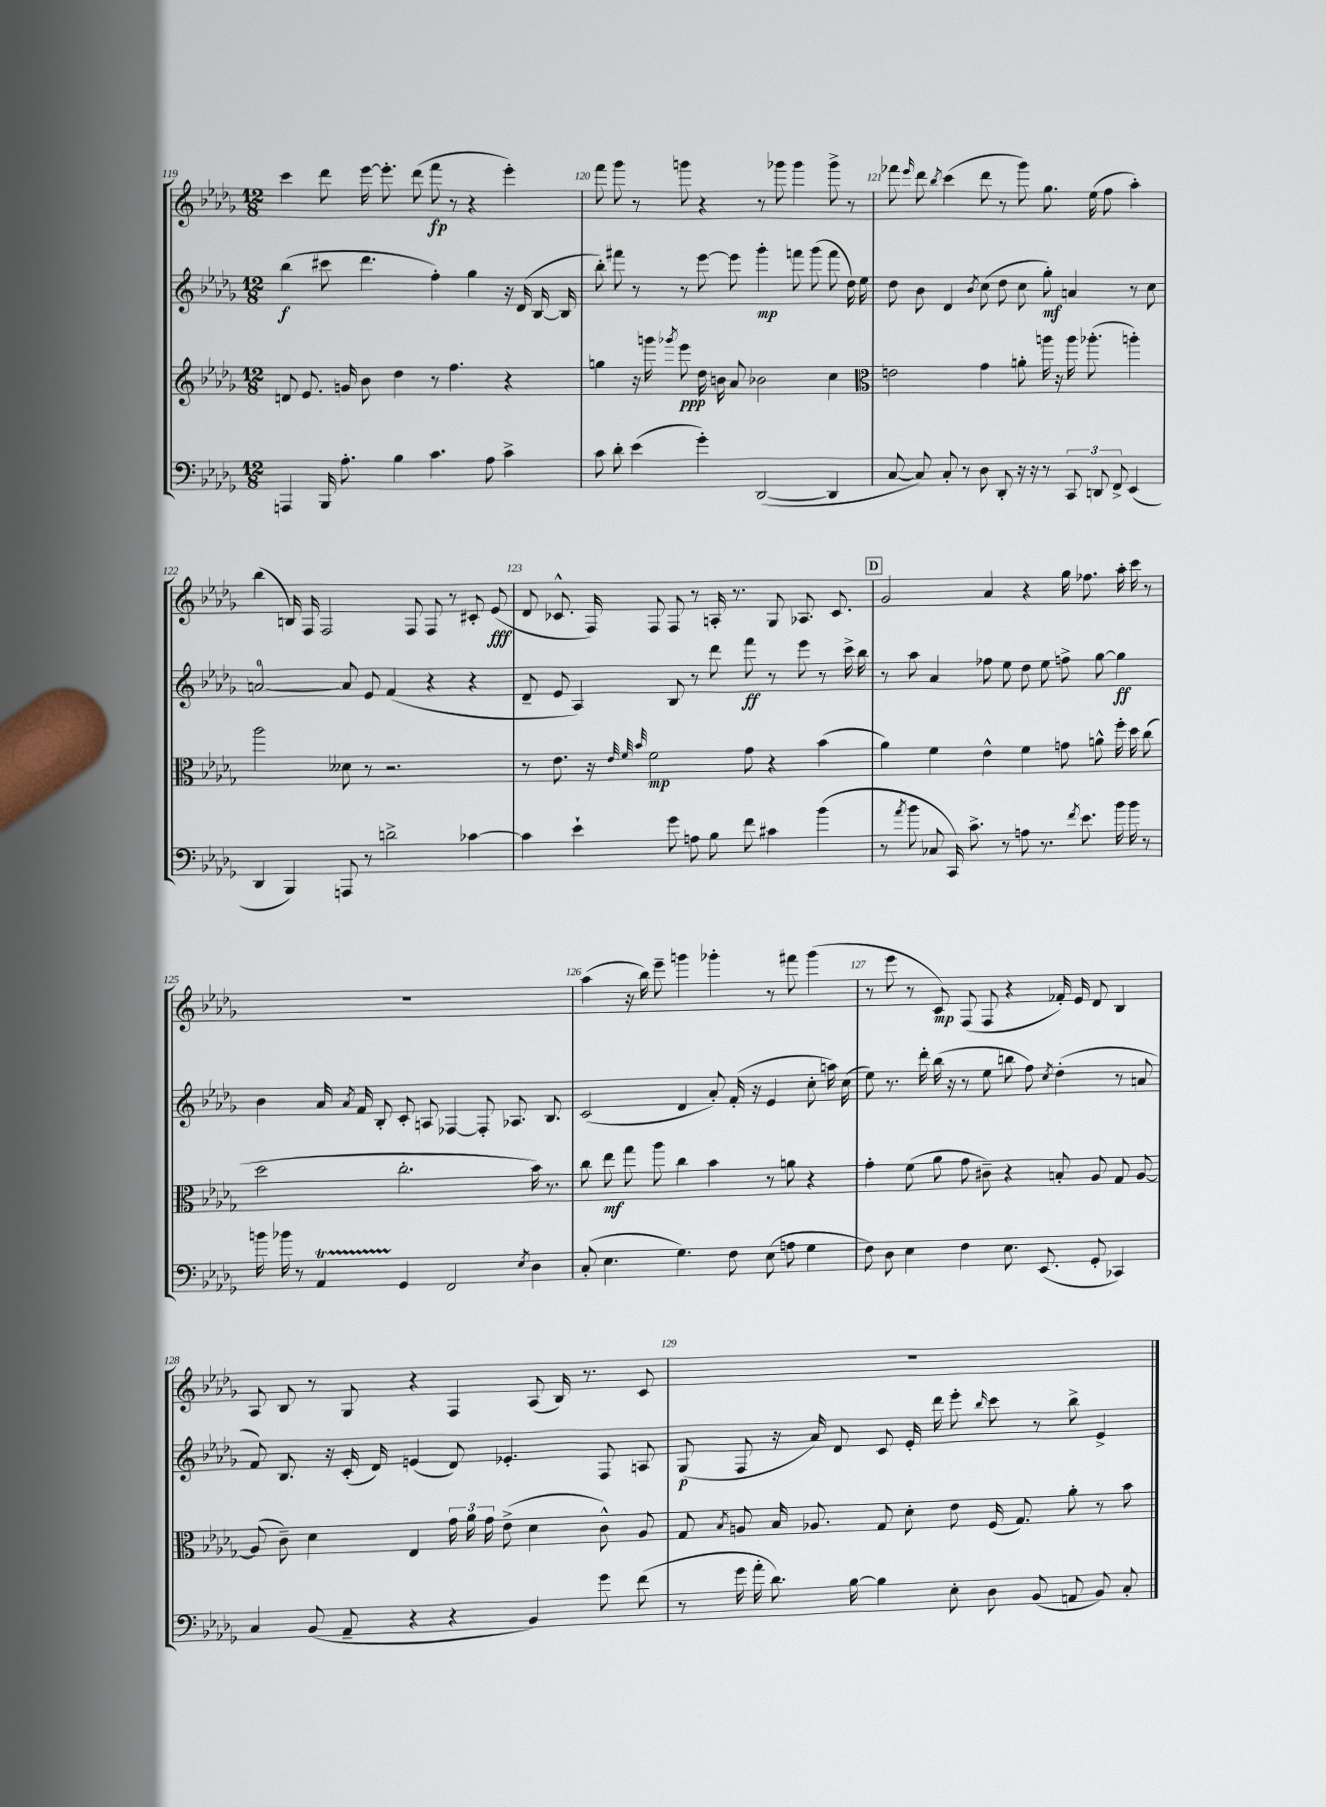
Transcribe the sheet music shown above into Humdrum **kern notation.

**kern	**kern	**dynam	**kern	**dynam	**kern	**dynam
*part4	*part3	*part3	*part2	*part2	*part1	*part1
*staff4	*staff3	*staff3	*staff2	*staff2	*staff1	*staff1
*clefF4	*clefG2	*	*clefG2	*	*clefG2	*
*k[b-e-a-d-g-]	*k[b-e-a-d-g-]	*	*k[b-e-a-d-g-]	*	*k[b-e-a-d-g-]	*
*M12/8	*M12/8	*	*M12/8	*	*M12/8	*
=119	=119	=119	=119	=119	=119	=119
4AAAn/	8dn/	.	(4bb-\	f	4ccc\	.
.	8.e-/	.	.	.	.	.
16BBB-/	.	.	8ccc#X\	.	8ddd-\	.
8.A-'\	16gn/	.	.	.	.	.
.	8b-\	.	4.ddd-\	.	[16eee-\	.
.	.	.	.	.	8.eee-'\]	.
4B-\	4dd-\	.	.	.	.	.
.	.	.	.	.	(8ddd-\	.
4.c\	8r	.	4ff'\)	.	8fff\	fp
.	4.ff\	.	.	.	8r	.
.	.	.	4gg-\	.	4r	.
8A-\	.	.	.	.	.	.
4c^\	4r	.	16r	.	4eee-'\)	.
.	.	.	(16d-/	.	.	.
.	.	.	[16B-/	.	.	.
.	.	.	16B-/]	.	.	.
=120	=120	=120	=120	=120	=120	=120
8c\	4ggn\	.	8bb-'\)	.	8fff\	.
8d-'\	.	.	8fff#X\	.	8ggg-\	.
(4e-\	16r	.	8r	.	8r	.
.	16gggn\	.	.	.	.	.
.	8qggg-X/	.	.	.	.	.
.	8eee-\	ppp	8r	.	8gggn\	.
4g-'\)	16dd-\	.	[8eee-\	.	4r	.
.	16bn\	.	.	.	.	.
.	8a-/	.	8eee-\]	.	.	.
([2DD-/	2b-X\	.	4ggg-'\	mp	8r	.
.	.	.	.	.	8ggg-X\	.
.	.	.	8fffn\	.	4ggg-\	.
.	.	.	(8ggg-\	.	.	.
4DD-/]	4cc\	.	8fff\	.	8ggg-^\	.
.	.	.	16dd-\)	.	8r	.
.	.	.	16ee-\	.	.	.
=121	=121	=121	=121	=121	=121	=121
*	*clefC3	*	*	*	*	*
[8C/	2en\	.	8dd-\	.	8fff-X\	.
.	.	.	.	.	16qqeee-/	.
8C/])	.	.	8b-\	.	8ddd-\	.
.	.	.	.	.	8qbb-/	.
8C'/	.	.	4d-/	.	(4ccc\	.
8r	.	.	.	.	.	.
.	.	.	8qb-/	.	.	.
8D-\	4g-\	.	(8cc\	.	8ddd-\	.
8DD-'/	.	.	8dd-\	.	8r	.
16r	8an'\	.	8cc\	.	8ggg-\)	.
16r	.	.	.	.	.	.
8r	16aan\	.	8gg-'\)	mf	8.gg-\	.
.	16r	.	.	.	.	.
12CC/	16aa\	.	4an/	.	.	.
.	(8.aa-X'\	.	.	.	(16ee-\	.
12DDn/	.	.	.	.	.	.
.	.	.	.	.	8ff\	.
12FF^/	.	.	.	.	.	.
(4EE-/	4aan'\)	.	8r	.	4aa-'\)	.
.	.	.	8cc\	.	.	.
!!LO:LB:g=z
=122	=122	=122	=122	=122	=122	=122
4DD-/	2aa-\	.	[2an/	.	(4bb-\	.
4BBB-/)	.	.	.	.	16Bn/)	.
.	.	.	.	.	16F/	.
.	.	.	.	.	2F/	.
8AAAn/	8d--X\	.	8a/]	.	.	.
8r	8r	.	8e-/	.	.	.
2dn^\	2.r	.	(4f/	.	.	.
.	.	.	.	.	8F/	.
.	.	.	4r	.	8F/	.
.	.	.	.	.	8r	.
[4c-X\	.	.	4r	.	8c#X'/	.
.	.	.	.	.	(8e-/	fff
=123	=123	=123	=123	=123	=123	=123
4c-\]	8r	.	8d-~/	.	8d-/	.
.	8.e-\	.	8e-/	.	8.c-X^^/	.
4e-`\	.	.	4A-/)	.	.	.
.	16r	.	.	.	16F/)	.
.	32qqe-/	.	.	.	.	.
.	32qqf/	.	.	.	.	.
.	32qqb-/	.	.	.	.	.
.	2f\	mp	.	.	8F/	.
8g-\	.	.	8B-/	.	8F/	.
8An\	.	.	8r	.	8r	.
8B-\	.	.	8ddd-\	.	16An'/	.
.	.	.	.	.	8.r	.
8f\	8g-\	.	8fff\	ff	.	.
4c#X\	4r	.	8r	.	8G-/	.
.	.	.	8eee-\	.	8.A-X/	.
(4b-\	(4b-\	.	8r	.	.	.
.	.	.	.	.	8.c-/	.
.	.	.	16ccc^\	.	.	.
.	.	.	16bb-\	.	.	.
!!LO:REH:place=s1:t=D
=124	=124	=124	=124	=124	=124	=124
8r	4a-\)	.	8r	.	2g-/	.
8qa-/	.	.	.	.	.	.
8b-\	.	.	8aa-\	.	.	.
8C-X/	4f\	.	4a-/	.	.	.
16CC/)	.	.	.	.	.	.
8.c^\	.	.	.	.	.	.
.	4e-^^\	.	8ff-X\	.	4a-/	.
8r	.	.	8ee-\	.	.	.
8An\	4f\	.	8dd-\	.	4r	.
8.r	.	.	8ee-\	.	.	.
.	8gn\	.	8ffn^\	.	16gg-\	.
8qf/	.	.	.	.	.	.
8.e-\	.	.	.	.	8.ff-X\	.
.	8an^^\	.	[8gg-\	.	.	.
16b-\	16ff'\	.	4gg-\]	ff	16aa-'\	.
16b-\	16dd-\	.	.	.	16ccc\	.
8r	(8cc\	.	.	.	8r	.
!!LO:LB:g=z
=125	=125	=125	=125	=125	=125	=125
16bn\	2dd-\	.	4b-\	.	1.r	.
16b-X\	.	.	.	.	.	.
8r	.	.	.	.	.	.
4AA-T/	.	.	16a-/	.	.	.
.	.	.	8qa-/	.	.	.
.	.	.	16f/	.	.	.
.	.	.	8B-'/	.	.	.
4GG-/	2.cc'\	.	8c'/	.	.	.
.	.	.	8An/	.	.	.
2FF/	.	.	[4F-X/	.	.	.
.	.	.	8F-'/]	.	.	.
.	.	.	8.A-X/	.	.	.
8qE-/	.	.	.	.	.	.
4D-\	16b-\)	.	.	.	.	.
.	8.r	.	8.B-/	.	.	.
=126	=126	=126	=126	=126	=126	=126
(8C'/	8cc\	.	(2c/	.	(4aa-\	.
4.E-\	8ee-\	mf	.	.	.	.
.	8gg-\	.	.	.	16r	.
.	.	.	.	.	16bb-\)	.
.	8aa-\	.	.	.	8eee-~\	.
4.G-\)	4cc\	.	4d-/	.	4gggn\	.
.	4b-\	.	8a-'/)	.	4ggg-X'\	.
8F\	.	.	(16f'/	.	.	.
.	.	.	16r	.	.	.
(8E-\	8r	.	4e-/	.	8r	.
8An\	8an\	.	.	.	8fff#X\	.
4G-\	4r	.	8cc'\	.	(4ggg-\	.
.	.	.	16aan\)	.	.	.
.	.	.	(16cc\	.	.	.
=127	=127	=127	=127	=127	=127	=127
8F\)	4g-'\	.	8ee-\)	.	8r	.
8D-\	.	.	8.r	.	8eee-\	.
4E-\	(8f\	.	.	.	8r	.
.	.	.	16ddd-'\	.	.	.
.	8a-\	.	(16bb-\	.	8c/)	mp
.	.	.	16r	.	.	.
4F\	8g-\	.	8r	.	(8F/	.
.	8c#X~\)	.	8ee-\	.	8F/	.
8.E-\	4r	.	8bbn\	.	4r	.
.	.	.	8ff\)	.	.	.
(8.EE-/	.	.	.	.	.	.
.	.	.	8qcc/	.	.	.
.	8Bn'/	.	(4dd-'\	.	16f-X'/)	.
.	.	.	.	.	16e-/	.
8GG-'/	8A-/	.	.	.	8d-/	.
4CC-X/)	8G-/	.	8r	.	4B-/	.
.	[8A-/	.	8an/	.	.	.
!!LO:LB:g=z
=128	=128	=128	=128	=128	=128	=128
4C/	(8A-/]	.	8f/)	.	8A-/	.
.	8c~\)	.	8.B-/	.	8B-/	.
(8BB-/	4d-\	.	.	.	8r	.
.	.	.	16r	.	.	.
8AA-~/	.	.	(16c'/	.	8G-/	.
.	.	.	16d-/)	.	.	.
4r	4E-/	.	(4en/	.	4r	.
4r	24g-\	.	8d-/)	.	4F/	.
.	24a-\	.	.	.	.	.
.	24g-\	.	.	.	.	.
.	(8e-^\	.	4.e-X'/	.	.	.
4BB-/)	4d-\	.	.	.	(8A-/	.
.	.	.	.	.	16B-/)	.
.	.	.	.	.	8.r	.
8g-\	8c^^\)	.	8F/	.	.	.
(8f\	8A-/	.	8An/	.	8c/	.
=129	=129	=129	=129	=129	=129	=129
8r	8G-/	.	(8G-/	p	1.r	.
.	8qB-/	.	.	.	.	.
16g-\	8An/	.	8F/	.	.	.
16a-'\	.	.	.	.	.	.
8.d-\)	16B-/	.	16r	.	.	.
.	8.A-X/	.	16a-/)	.	.	.
.	.	.	8d-/	.	.	.
[16B-\	.	.	.	.	.	.
4B-\]	8G-/	.	8c/	.	.	.
.	8d-'\	.	16e-'/	.	.	.
.	.	.	16ddd-\	.	.	.
8E-'\	8e-\	.	8eee-'\	.	.	.
.	.	.	16qqbb-/	.	.	.
8D-\	(16F/	.	8ccc\	.	.	.
.	8.G-/)	.	.	.	.	.
(8BB-/	.	.	8r	.	.	.
8AAn/	8a-'\	.	8bb-^\	.	.	.
8BB-/)	8r	.	4e-^/	.	.	.
8C'/	8b-\	.	.	.	.	.
==	==	==	==	==	==	==
*-	*-	*-	*-	*-	*-	*-
